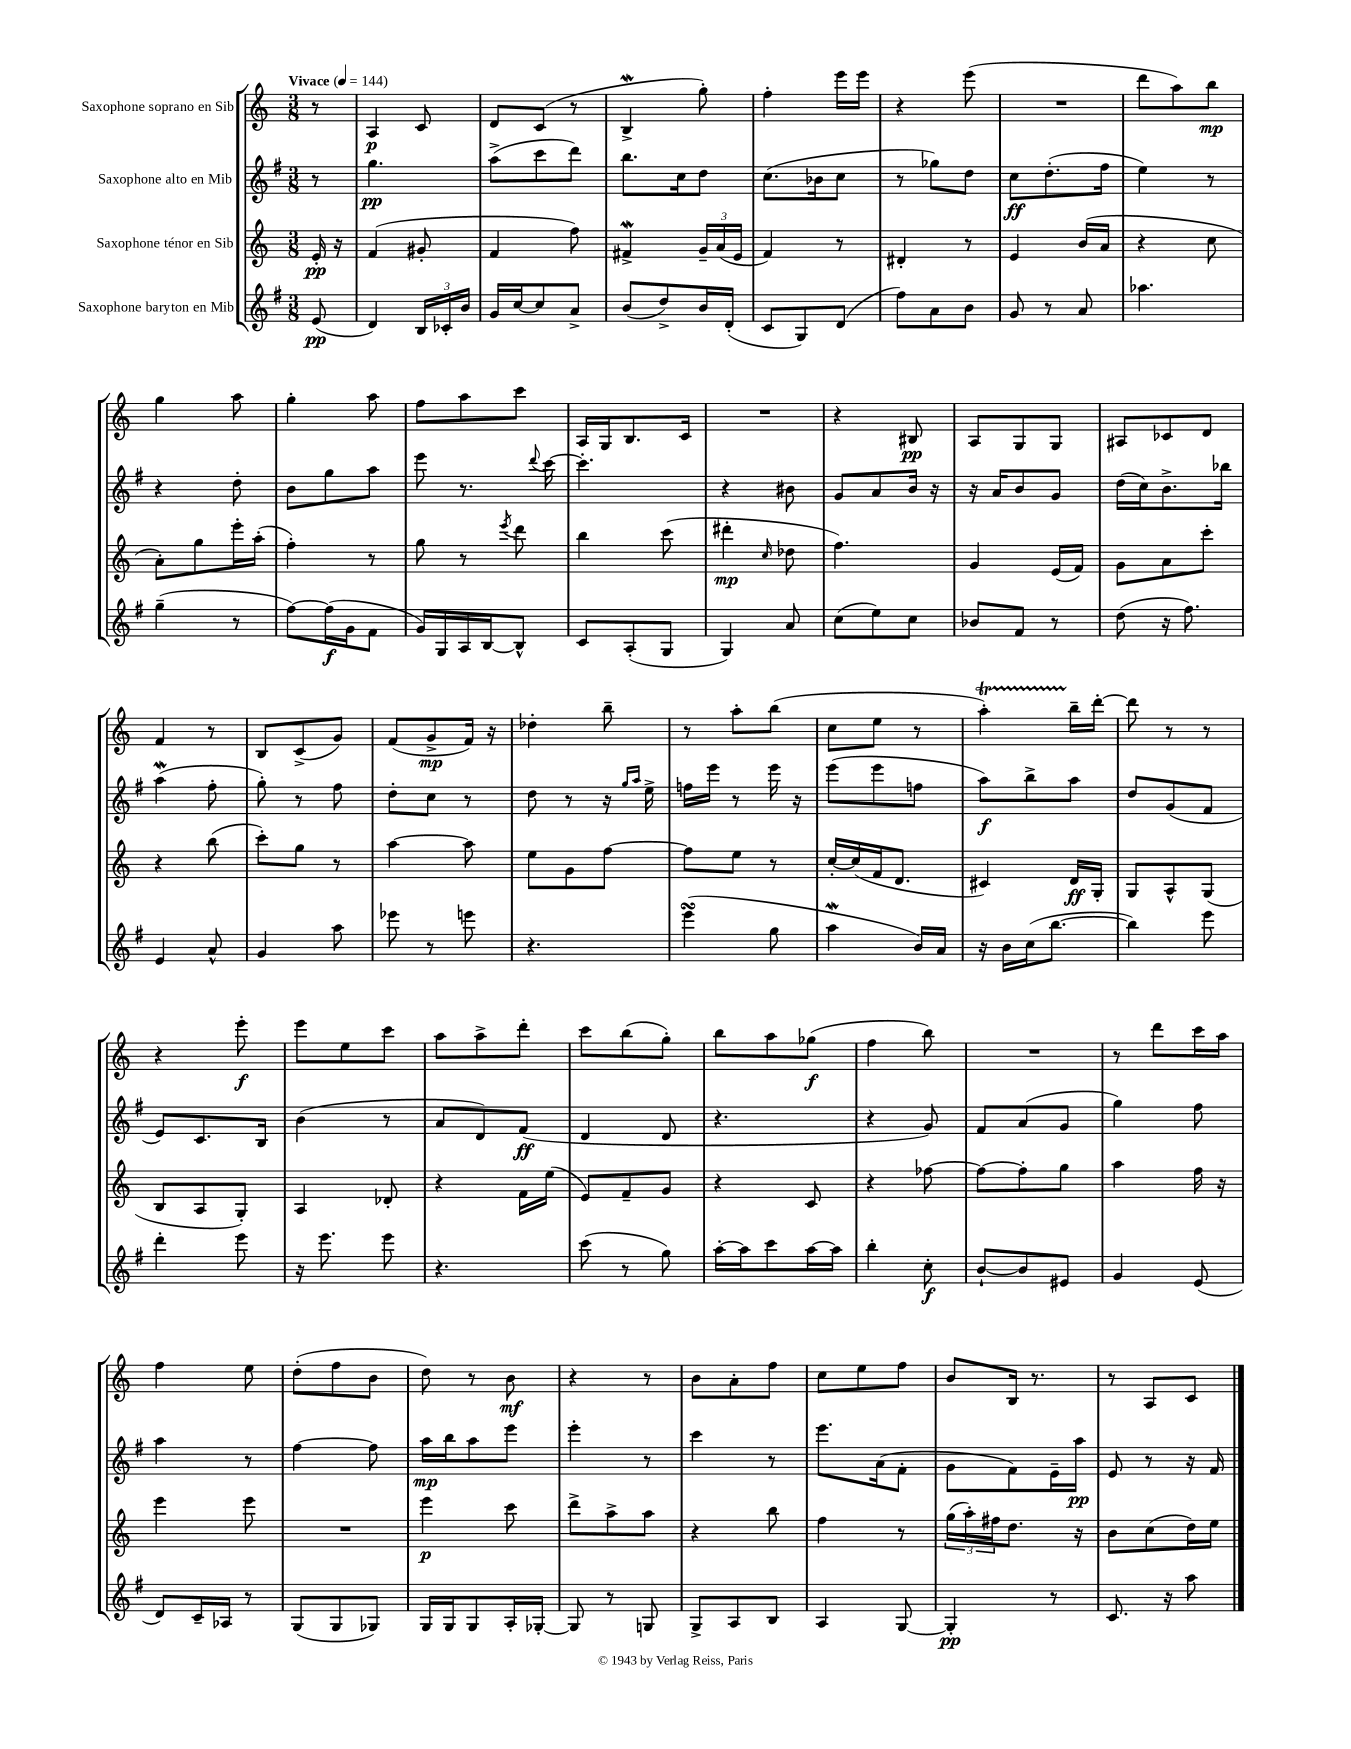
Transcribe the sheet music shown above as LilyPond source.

<<
\new StaffGroup <<
\new Staff = "s0" \with { instrumentName = "Saxophone soprano en Sib" } {
    \clef treble \key c \major \numericTimeSignature \time 3/8 \partial 8 \tempo "Vivace" 4 = 144
    r8 |
    a4\p c'8 |
    d'8 c'8( r8 |
    b4->\mordent g''8-.) |
    f''4-. e'''16 e'''16 |
    r4 e'''8( |
    R4. |
    d'''8 a''8) b''8\mp |
    g''4 a''8 |
    g''4-. a''8 |
    f''8 a''8 c'''8 |
    a16 g16 b8. c'16 |
    R4. |
    r4 bis8\pp |
    a8 g8 g8 |
    ais8 ces'8 d'8 |
    f'4 r8 |
    b8 c'8->( g'8) |
    f'8( g'8->\mp f'16) r16 |
    des''4-. b''8-- |
    r8 a''8-. b''8( |
    c''8 e''8 r8 |
    a''4-.\startTrillSpan) b''16--\stopTrillSpan d'''16~-. |
    d'''8 r8 r8 |
    r4 e'''8-.\f |
    e'''8 e''8 c'''8 |
    a''8 a''8-> d'''8-. |
    c'''8 b''8( g''8-.) |
    b''8 a''8 ges''8\f( |
    f''4 b''8) |
    R4. |
    r8 d'''8 c'''16 a''16 |
    f''4 e''8 |
    d''8-.( f''8 b'8 |
    d''8) r8 b'8\mf |
    r4 r8 |
    b'8 a'8-. f''8 |
    c''8 e''8 f''8 |
    b'8 b16 r8. |
    r8 a8 c'8 \bar "|." |
}
\new Staff = "s1" \with { instrumentName = "Saxophone alto en Mib" } {
    \clef treble \key g \major \numericTimeSignature \time 3/8 \partial 8
    r8 |
    g''4.\pp |
    a''8->( c'''8 d'''8) |
    b''8. c''16 d''8 |
    c''8.( bes'16 c''8 |
    r8 ges''8) d''8 |
    c''8\ff d''8.-.( fis''16 |
    e''4) r8 |
    r4 d''8-. |
    b'8 g''8 a''8 |
    e'''8 r8. \appoggiatura { d'''8 } c'''16~ |
    c'''4.-. |
    r4 bis'8 |
    g'8 a'8 b'16 r16 |
    r16 a'16 b'8 g'8 |
    d''16( c''16) b'8.-> bes''16 |
    a''4\mordent( fis''8-. |
    g''8-.) r8 fis''8 |
    d''8-. c''8 r8 |
    d''8 r8 r16 \grace { g''16 a''16 } e''16-> |
    f''16 e'''16 r8 e'''16 r16 |
    e'''8( e'''8 f''8 |
    a''8\f) b''8-> a''8 |
    d''8 g'8( fis'8 |
    e'8) c'8. b16 |
    b'4( r8 |
    a'8 d'8) fis'8\ff( |
    d'4 d'8 |
    r4. |
    r4 g'8) |
    fis'8 a'8( g'8 |
    g''4) fis''8 |
    a''4 r8 |
    fis''4~ fis''8 |
    a''16\mp b''16 a''8 e'''8 |
    e'''4-. r8 |
    c'''4 r8 |
    e'''8. a'16( fis'8-. |
    g'8 fis'8) e'16-- a''16\pp |
    e'8 r8 r16 fis'16 \bar "|." |
}
\new Staff = "s2" \with { instrumentName = "Saxophone ténor en Sib" } {
    \clef treble \key c \major \numericTimeSignature \time 3/8 \partial 8
    e'16-.\pp r16 |
    f'4( gis'8-. |
    f'4 f''8) |
    fis'4->\mordent \tuplet 3/2 { g'16-- a'16( e'16 } |
    f'4) r8 |
    dis'4-. r8 |
    e'4 b'16( a'16 |
    r4 c''8 |
    a'8-.) g''8 e'''16-. a''16-.( |
    f''4-.) r8 |
    g''8 r8 \acciaccatura { e'''8 } d'''8 |
    b''4 c'''8( |
    dis'''4-.\mp \grace { c''16 } des''8 |
    f''4.) |
    g'4 e'16( f'16) |
    g'8 a'8 c'''8-. |
    r4 b''8( |
    c'''8-.) g''8 r8 |
    a''4~ a''8 |
    e''8 g'8 f''8~ |
    f''8 e''8 r8 |
    c''16~-. c''16( f'16 d'8. |
    cis'4) d'16\ff g16-. |
    g8 a8-^ g8( |
    b8 a8 g8-.) |
    a4 des'8-. |
    r4 f'16 e''16( |
    e'8) f'8-- g'8 |
    r4 c'8 |
    r4 fes''8~ |
    fes''8~ fes''8-. g''8 |
    a''4 f''16 r16 |
    e'''4 e'''8 |
    R4. |
    e'''4\p c'''8 |
    d'''8-> a''8-> a''8 |
    r4 b''8 |
    f''4 r8 |
    \tuplet 3/2 { g''16( a''16-.) fis''16 } d''8. r16 |
    b'8 c''8( d''16) e''16 \bar "|." |
}
\new Staff = "s3" \with { instrumentName = "Saxophone baryton en Mib" } {
    \clef treble \key g \major \numericTimeSignature \time 3/8 \partial 8
    e'8\pp( |
    d'4) \tuplet 3/2 { b16 ces'16-. b'16 } |
    g'16 c''16~ c''8 a'8-> |
    b'8( d''8->) b'16 d'16-.( |
    c'8 g8) d'8( |
    fis''8) a'8 b'8 |
    g'8 r8 a'8 |
    aes''4. |
    g''4--( r8 |
    fis''8~) fis''16\f( g'16 fis'8 |
    g'16) g16 a16 b16~ b8-^ |
    c'8 a8-.( g8 |
    g4) a'8 |
    c''8( e''8) c''8 |
    bes'8 fis'8 r8 |
    d''8( r16 fis''8.) |
    e'4 a'8-^ |
    g'4 a''8 |
    ees'''8 r8 e'''8 |
    r4. |
    e'''4\turn( g''8 |
    a''4\mordent b'16) a'16 |
    r16 b'16 c''16( b''8.~ |
    b''4) e'''8 |
    d'''4-. e'''8 |
    r16 e'''8. e'''8 |
    r4. |
    c'''8( r8 g''8) |
    a''16~-. a''16 c'''8 a''16~ a''16 |
    b''4-. c''8-.\f |
    b'8~-! b'8 eis'8 |
    g'4 e'8( |
    d'8) c'16-- aes16 r8 |
    g8( g8 ges8) |
    g16 g16 g8 a16-. ges16~-. |
    ges8 r8 g8 |
    g8-> a8 b8 |
    a4 g8~ |
    g4-.\pp r8 |
    c'8. r16 a''8 \bar "|." |
}
>>
>>
\layout { \context { \Score \remove "Bar_number_engraver" } }
